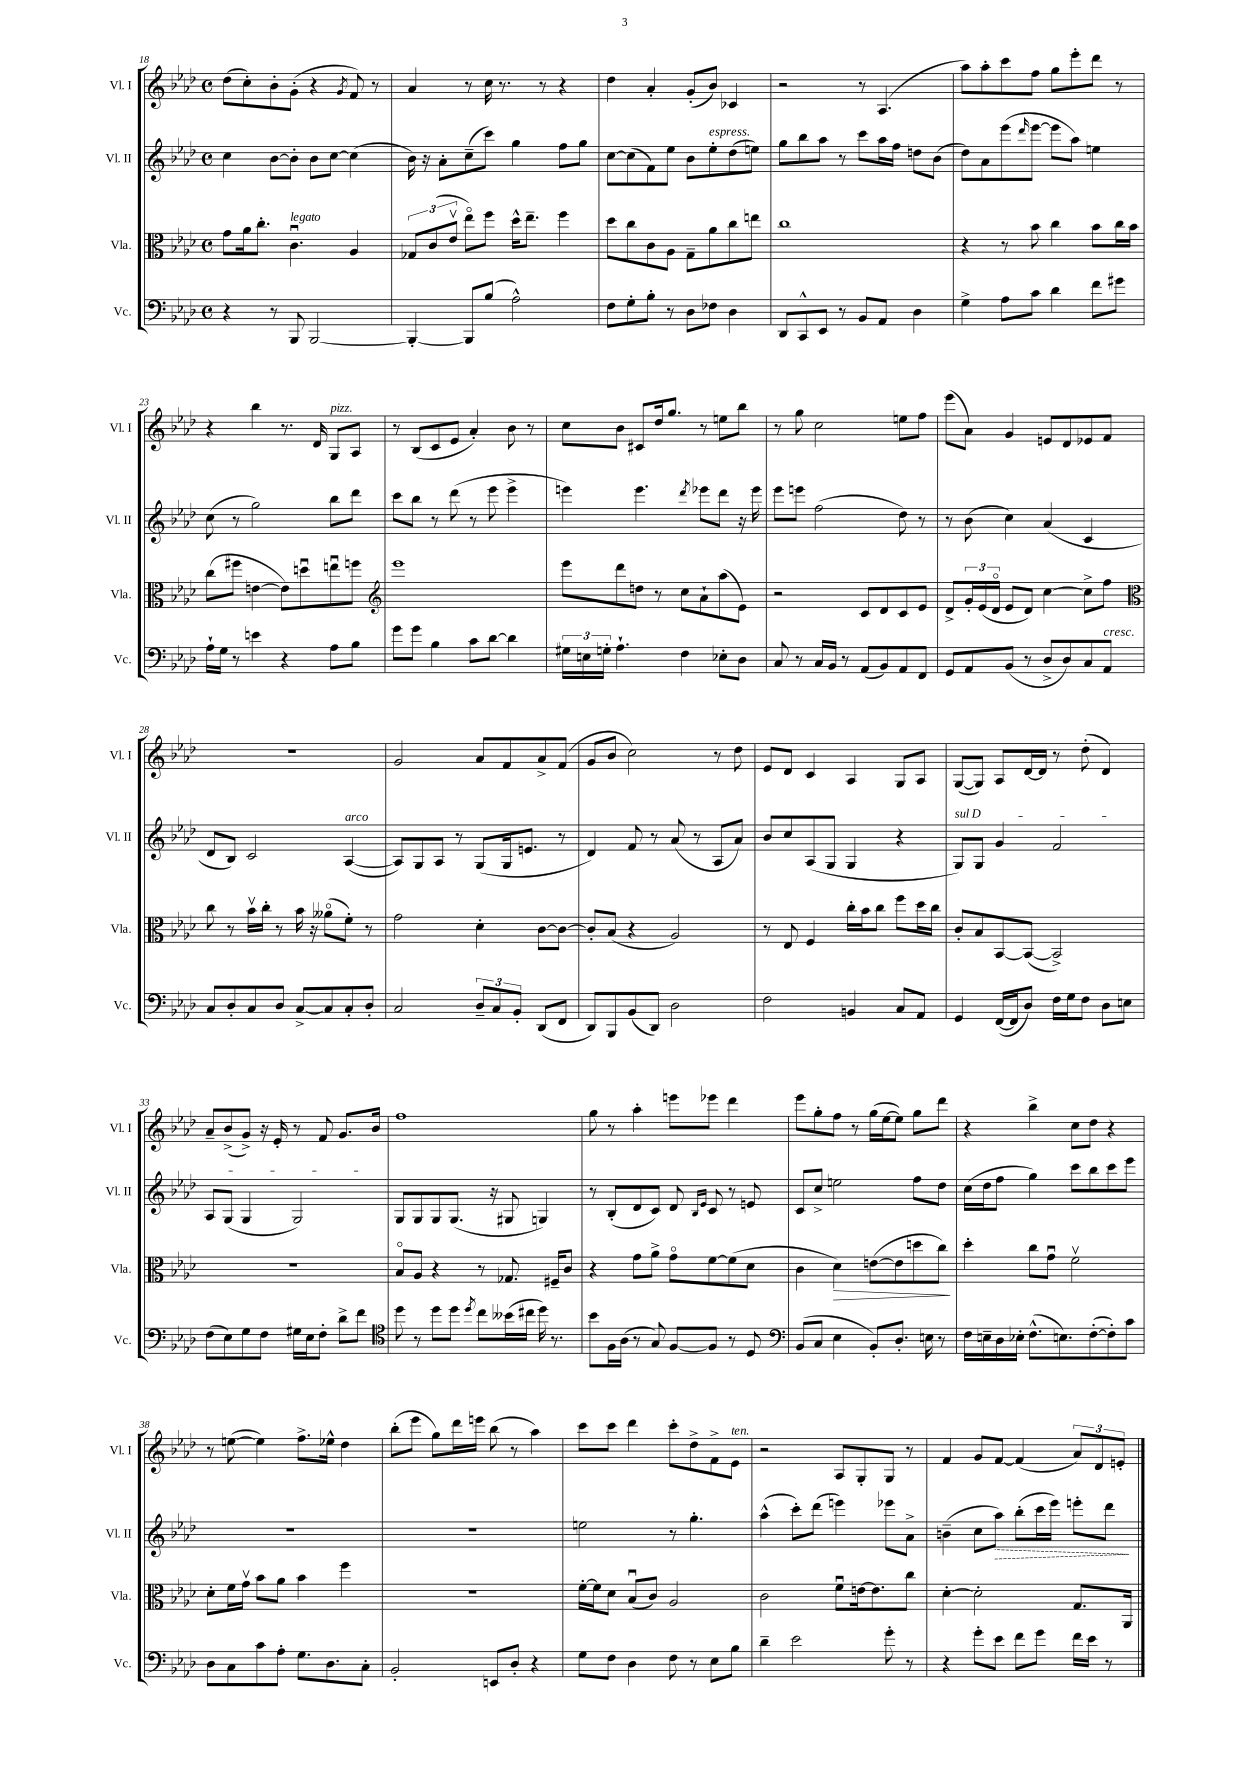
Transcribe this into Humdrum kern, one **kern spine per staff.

**kern	**kern	**kern	**kern
*staff4	*staff3	*staff2	*staff1
*clefF4	*clefC3	*clefG2	*clefG2
*k[b-e-a-d-]	*k[b-e-a-d-]	*k[b-e-a-d-]	*k[b-e-a-d-]
*M4/4	*M4/4	*M4/4	*M4/4
*met(c)	*met(c)	*met(c)	*met(c)
4r	8g\L	4cc\	(8dd-\L
.	16a-\k	.	8cc'\)
.	8.cc'\J	.	.
8r	.	[8b-\L	8b-'\
8BBB-/	4.cu\	8b-'\]J	(8g'\J
[2BBB-/	.	8b-\L	4r
.	.	[8cc\J	.
.	.	.	8qg/
.	4A-/	(4cc\]	8f/)
.	.	.	8r
=	=	=	=
4BBB-'/_	12G-/L	16b-\)	4a-/
.	.	16r	.
.	(12c/	.	.
.	.	8a-'\L	.
.	12e-v/J	.	.
8BBB-/]L	8ee-o\L)	(8cc~\	8r
(8B-/J	8ff\J	8ccc\J)	16cc\
.	.	.	8.r
2A-^^\)	16dd-^^\LK	4gg\	.
.	8.ee-~\J	.	.
.	.	.	8r
.	4ff\	8ff\L	4r
.	.	8gg\J	.
=	=	=	=
8F\L	8dd-\L	[8cc\L	4dd-\
8G'\	8cc\	(8cc\]	.
8B-'\J	8c\	8f\)	4a-'/
8r	8A-\J	8ee-\J	.
8D-\L	8G~\L	8b-\L	(8g'/L
8F-\J	8a-\	8ee-'\	8b-/J)
4D-\	8cc\	(8dd-\	4c-/
.	8ee\J	8ee\J)	.
=	=	=	=
8DD-/L	1cc	8gg\L	2r
8CC^^/	.	8bb-\	.
8EE-/J	.	8aa-\J	.
8r	.	8r	.
8BB-/L	.	8ccc\L	8r
8AA-/J	.	16aa-\L	(4.A-/
.	.	16ff\JJ	.
4D-\	.	8dd\L	.
.	.	(8b-\J	.
=	=	=	=
4G^\	4r	8dd-\L)	8aa-\L)
.	.	8a-\	8aa-'\
8A-\L	8r	(8eee-\	8ccc\
.	.	16qqddd-/	.
8c\J	8b-\	[8eee-\J	8ff\J
4d-\	4cc\	8eee-\]L	8gg\L
.	.	8aa-\J)	8eee-'\
8f\L	8b-\L	4ee\	8ddd-\J
8g#\J	16cc\L	.	8r
.	16b-\JJ	.	.
=	=	=	=
16A-`\LL	(8cc\L	(8cc\	4r
16G\JJ	.	.	.
8r	8ff#\J	8r	.
4e\	[4e\	2gg\)	4bb-\
4r	8e\]L)	.	8.r
.	8ddu\	.	.
.	.	.	16d-/
8A-\L	8eeu\	8bb-\L	8G/L
8B-\J	8ff\J	8ddd-\J	8A-/J
=	=	=	=
*	*clefG2	*	*
8g\L	1eee-	8ccc\L	8r
8g\J	.	8bb-\J	(8B-/L
4B-\	.	8r	8c/
.	.	(8ddd-\	8e-/J
8c\L	.	8r	4a-'/)
[8d-\J	.	8eee-\	.
4d-\]	.	4eee-^\	8b-\
.	.	.	8r
=	=	=	=
24G#\LL	8eee-\L	4eee\)	8cc\L
24E\	.	.	.
24G'\JJ	.	.	.
4.A-`\	8ddd-\	.	8b-\J
.	8dd\J	4.eee\	8c#/L
.	8r	.	16dd-/k
.	.	.	8.gg/J
4F\	8cc\L	.	.
.	.	8qddd-/	.
.	8a-`\	8eee-\L	8r
8E-'\L	(8aa-\	8ddd-\J	8ee\L
8D-\J	8e-\J)	16r	8bb-\J
.	.	16eee-\	.
=	=	=	=
8C/	2r	8eee-\L	8r
8r	.	8eee\J	8gg\
16C/LL	.	(2ff\	2cc\
16BB-/JJ	.	.	.
8r	.	.	.
(8AA-/L	8c/L	.	.
8BB-/)	8d-/	.	.
8AA-/	8c/	8dd-\)	8ee\L
8FF/J	8e-/J	8r	8ff\J
=	=	=	=
8GG/L	8d-^/L	8r	(8eee-\L
8AA-/	24g'/L	(8b-\	8a-\J)
.	(24e-/	.	.
.	24d-o/JJ	.	.
(8BB-/J	8e-/L	4cc\)	4g/
8r	8d-/J)	.	.
8D-^/L	[4cc\	(4a-/	8e/L
8D-/)	.	.	8d-/
8C/	8cc^\]L	4c/	8e-/
8AA-/J	8ff\J	.	8f/J
=	=	=	=
*	*clefC3	*	*
8C/L	8cc\	8d-/L	1r
8D-'/	8r	8B-/J)	.
8C/	16b-v\LL	2c/	.
.	16cc'\JJ	.	.
8D-/J	8r	.	.
[8C^/L	16b-\	.	.
.	16r	.	.
8C/]	(8a--o\L	.	.
8C'/	8f'\J)	([4A-/	.
8D-'/J	8r	.	.
=	=	=	=
2C/	2g\	8A-/]L)	2g/
.	.	8G/	.
.	.	8A-/J	.
.	.	8r	.
12D-~/L	4d-'\	(8G/L	8a-/L
12C/	.	.	.
.	.	16G/k	8f/
12BB-'/J	.	.	.
.	.	8.e/J	.
(8DD-/L	[8c\L	.	8a-^/
8FF/J	8c\_J	8r	(8f/J
=	=	=	=
8DD-/L)	8c'/]L	4d-/)	8g/L
8BBB-/	(8B-/J	.	8b-/J
(8BB-/	4r	8f/	2cc\)
8DD-/J)	.	8r	.
2D-\	2A-/)	(8a-/	.
.	.	8r	.
.	.	8A-/L	8r
.	.	8a-/J)	8dd-\
=	=	=	=
2F\	8r	8b-/L	8e-/L
.	8E-/	8cc/	8d-/J
.	4F/	(8A-/	4c/
.	.	8G/J	.
4BB/	16cc'\LL	4G/	4A-/
.	16b-\J	.	.
.	8cc\J	.	.
8C/L	8ff\L	4r	8G/L
8AA-/J	16dd-\L	.	8A-/J
.	16cc\JJ	.	.
=	=	=	=
4GG/	8c'/L	8G/L)	([8G/L
.	8B-/	8G/J	8G/]J)
([16FF/LL	[8BB-/	4g/	8A-/L
16FF/]J	.	.	.
8D-/J)	(8BB-/_J	.	[16d-/L
.	.	.	16d-/]JJ
16F\LL	2BB-^/])	2f/	8r
16G\J	.	.	.
8F\J	.	.	(8dd-'\
8D-\L	.	.	4d-/)
8E\J	.	.	.
=	=	=	=
(8F\L	1r	8A-/L	8a-~/L
8E-\)	.	(8G/J	(8b-^/
8G\	.	4G/	8g^/J)
8F\J	.	.	16r
.	.	.	16e-'/
16G#\LL	.	2G/)	8r
16E-\J	.	.	.
8F'\J	.	.	8f/
8d-^\L	.	.	8.g/L
8f\J	.	.	.
.	.	.	16b-/Jk
=	=	=	=
*clefC4	*	*	*
8dd-\	8B-o/L	8G/L	1ff
8r	8A-/J	8G/	.
8dd-\L	4r	8G/	.
8dd-\J	.	(8.G/J	.
8qdd-/	.	.	.
8cc\L	8r	.	.
.	.	16r	.
(16b--\L	8.G-/	8G#/	.
16cc#\JJ	.	.	.
16dd-\)	.	4G/)	.
8.r	16F#~/LK	.	.
.	8c/J	.	.
=	=	=	=
8b-\L	4r	8r	8gg\
16F\L	.	(8B-'/L	8r
(16A-\JJ	.	.	.
8r	8g\L	8d-/	4aa-'\
8G/)	8a-^\J	8c/J)	.
[8F/L	8go\L	8d-/	8eee\L
.	.	16qqB-/LL	.
.	.	16qqe-/JJ	.
8F/]J	[8f\	8c/	8eee-\J
8r	(8f\]	8r	4ddd-\
8D-/	8d-\J	8e/	.
=	=	=	=
*clefF4	*	*	*
(8BB-/L	4c\	8c/L	8eee-\L
8C/J	.	8cc^/J	8gg'\
4E-\	4d-\)	2ee\	8ff\J
.	.	.	8r
8BB-'/L)	([8e\L	.	(16gg\LL
.	.	.	[16ee-\J
8.D-'/J	8e\]	.	8ee-\]J)
.	8dd\	8ff\L	8gg\L
16E\	.	.	.
8r	8cc\J)	8dd-\J	8ddd-\J
=	=	=	=
16F\LL	4dd-'\	(16cc\LL	4r
16E~\	.	16dd-\J	.
16D-\	.	8ff\J	.
16E-'\JJ	.	.	.
(8.F^^\L	8cc\L	4gg\)	4bb-^\
.	8gu\J	.	.
8.E\)	.	.	.
.	2fv\	8ccc\L	8cc\L
([8F'\	.	8bb-\	8dd-\J
8F'\])	.	8ccc\	4r
8c\J	.	8eee-\J	.
=	=	=	=
8D-\L	8d-'\L	1r	8r
8C\	16f\L	.	([8ee\
.	16gv\JJ	.	.
8c\	8b-\L	.	4ee\])
8A-'\J	8a-\J	.	.
8.G\L	4b-\	.	8.ff^\L
8.D-\	.	.	16ee-^^\Jk
.	4ff\	.	4dd-\
8C'\J	.	.	.
=	=	=	=
2BB-'/	1r	1r	(8bb-'\L
.	.	.	8eee-\J
.	.	.	8gg\L)
.	.	.	16ddd-\L
.	.	.	16eee\JJ
8EE/L	.	.	(8bb-\
8D-'/J	.	.	8r
4r	.	.	4aa-\)
=	=	=	=
8G\L	[16f'\LL	2ee\	8ccc\L
.	16f\]J	.	.
8F\J	8d-\J	.	8ccc\J
4D-\	(8B-u/L	.	4ddd-\
.	8c/J)	.	.
8F\	2A-/	8r	8ccc'\L
8r	.	4.gg'\	8dd-^\
8E-\L	.	.	8f^\
8B-\J	.	.	8e-\J
=	=	=	=
4d-~\	2c\	(4aa-^^\	2r
2e-\	.	8ccc'\L)	.
.	.	(8ddd-\J	.
.	8fu\L	4eee\)	8A-/L
.	[16e\k	.	8G'/
.	8.e\]	.	.
8g'\	.	8eee-\L	8G/J
8r	8cc\J	8a-^\J	8r
=	=	=	=
4r	[4d-'\	(4b~\	4f/
8g'\L	2d-'\]	8cc\L	8g/L
8e-\J	.	8aa-\J)	[8f/J
8f\L	.	(8bb-'\L	(4f/]
8g\J	.	16ccc\L	.
.	.	16eee-\JJ)	.
16f\LL	8.G/L	8eee'\L	12a-/L)
16e-\JJ	.	.	.
.	.	.	12d-/
8r	.	8ddd-\J	.
.	.	.	12e'/J
.	16AA-/Jk	.	.
==	==	==	==
*-	*-	*-	*-
